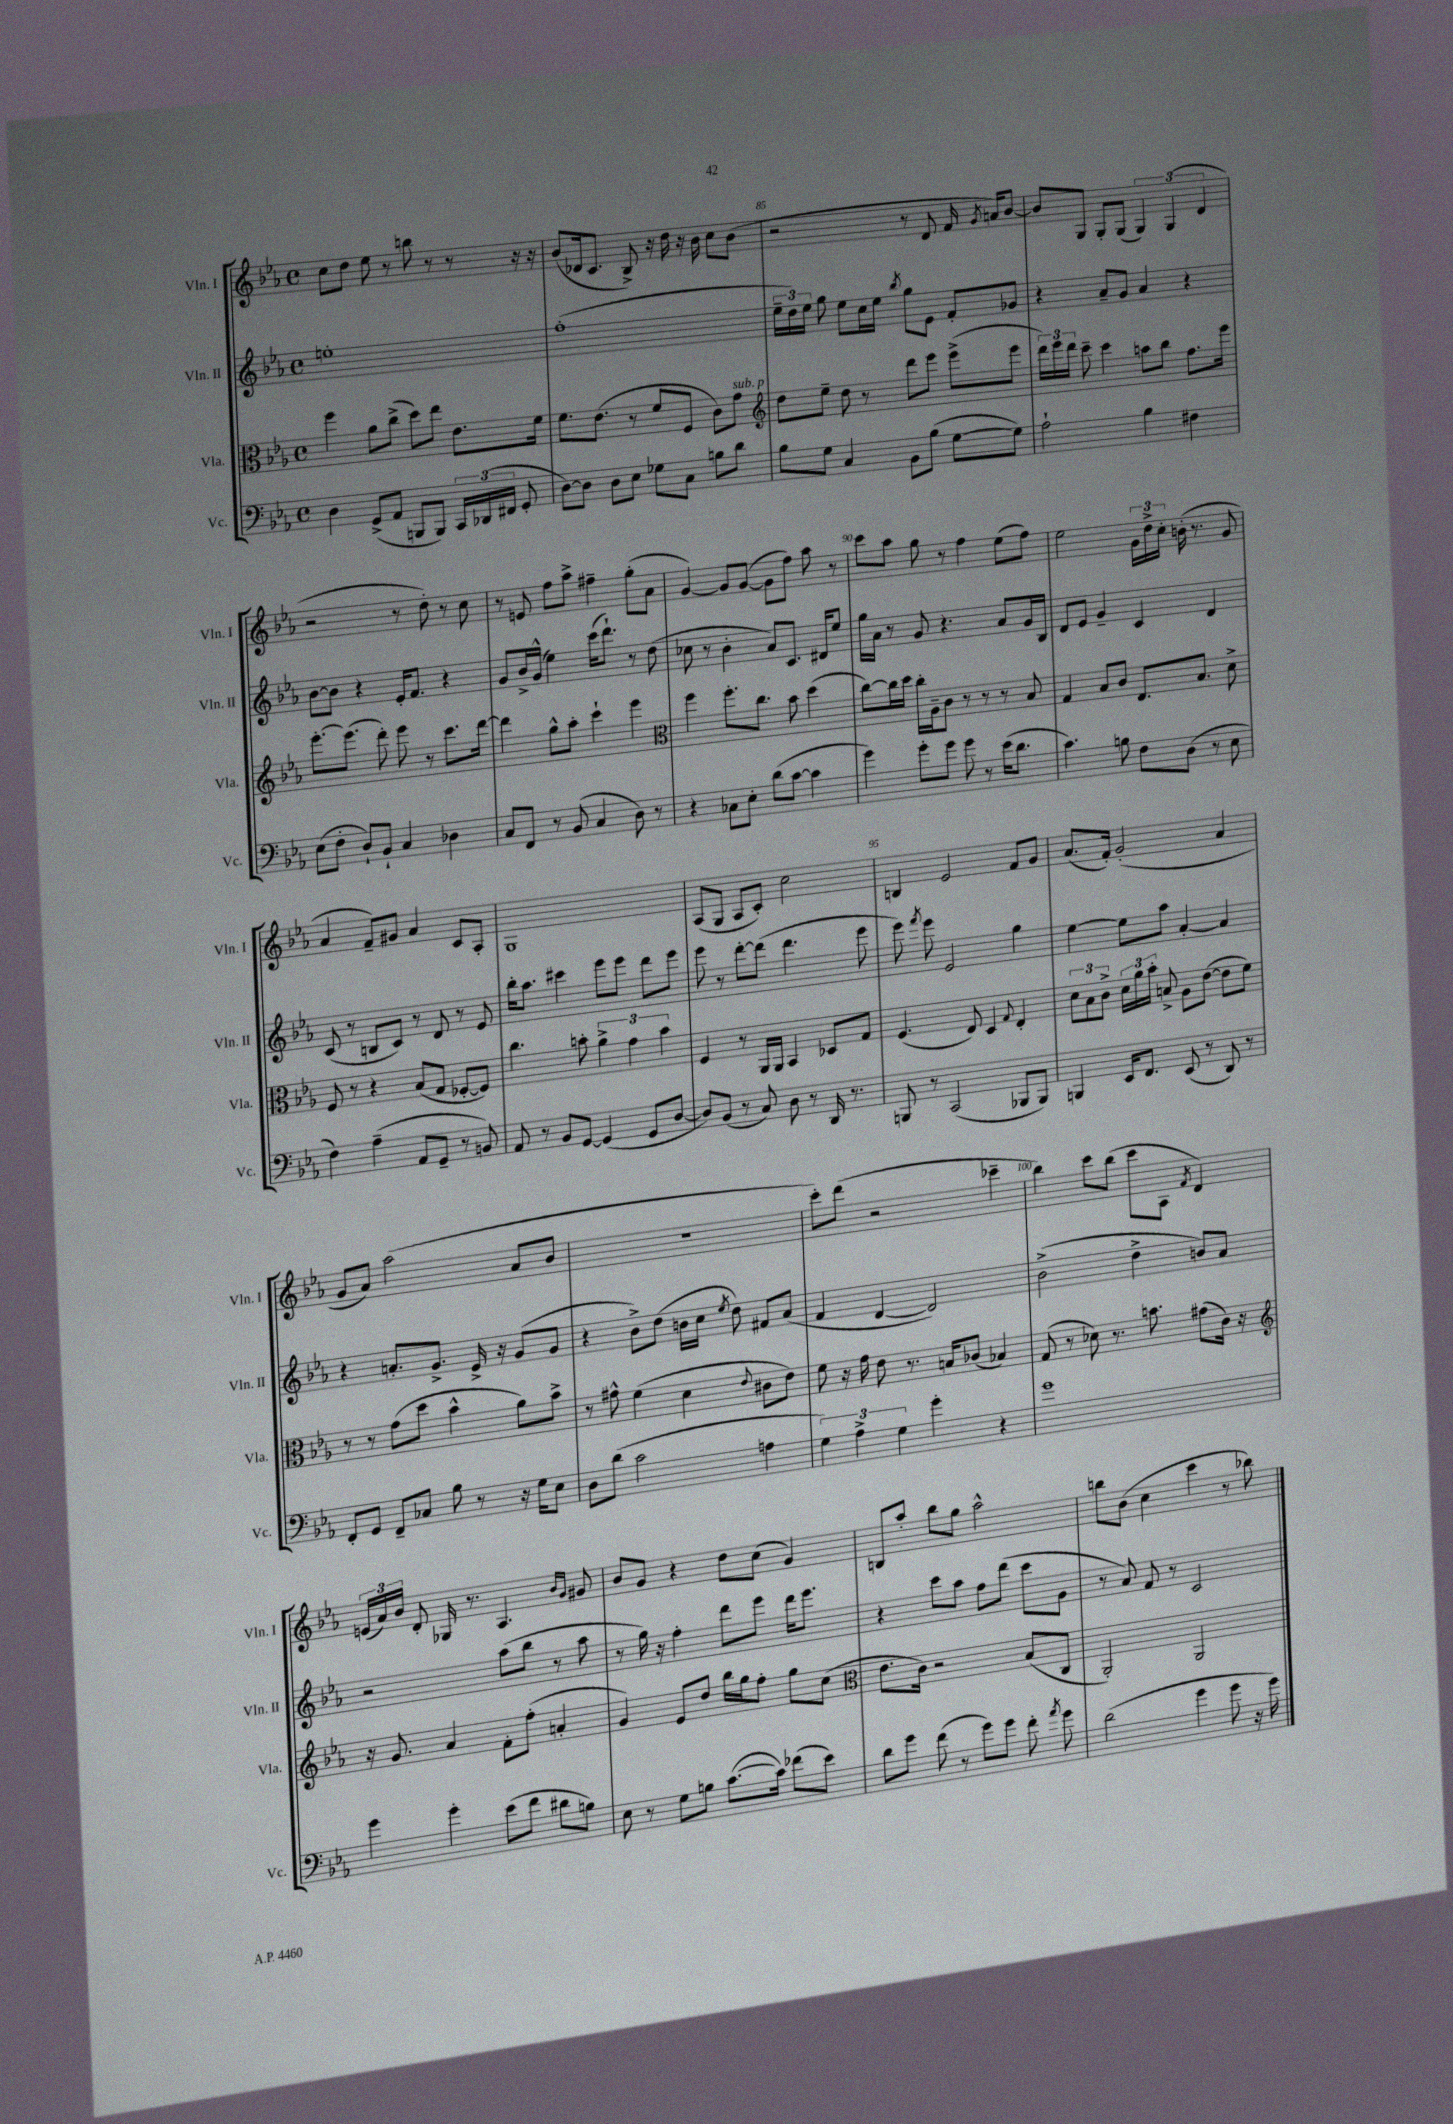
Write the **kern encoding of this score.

**kern	**kern	**kern	**kern
*part4	*part3	*part2	*part1
*staff4	*staff3	*staff2	*staff1
*I"Vc.	*I"Vla.	*I"Vln. II	*I"Vln. I
*I'Vc.	*I'Vla.	*I'Vln. II	*I'Vln. I
*clefF4	*clefC3	*clefG2	*clefG2
*k[b-e-a-]	*k[b-e-a-]	*k[b-e-a-]	*k[b-e-a-]
*M4/4	*M4/4	*M4/4	*M4/4
*met(c)	*met(c)	*met(c)	*met(c)
=83	=83	=83	=83
4D\	4ff\	1een'	8cc\L
.	.	.	8dd\J
(8GG^/L	8a-\L	.	8ee-\
8AA-/J	(8cc^\J	.	8r
8BBBn/L	8dd\L)	.	8bbn\
8BBB/J)	8ee-\J	.	8r
24CC/LL	8.e-\L	.	8r
(24DD-X/	.	.	.
24FF#X/JJ	.	.	.
8GG'/	.	.	16r
.	16f\Jk	.	16r
=84	=84	=84	=84
[8D\L)	8.f\L	(1ff'	(8b-/L
8D\J]	.	.	16d-X/k
.	(8.e-\J	.	8.c/J
8D\L	.	.	.
8E-\J	8r	.	8B-^/)
8G-X\L	8f/L	.	16r
.	.	.	16dd\
8C\J	8F/J	.	16r
.	.	.	16b-\
8Bn\L	8c\L)	.	8cc\L
!	!LO:TX:a:i:t=sub. p	!	!
8d\J	8g\J	.	(8b-\J
=85	=85	=85	=85
*	*clefG2	*	*
8B-\L	8dd\L	24ee-~\LL	2r
.	.	24dd\)	.
.	.	24ee-\JJ	.
8G\J	8ee-~\J	8gg\	.
4C/	8dd\	8ee-\L	.
.	8r	16cc\L	.
.	.	16ee-\JJ	.
.	.	8qbb-/	.
8BB-\L	8ddd\L	8gg\L	8r
(8B-\J	8eee-\J	8e-\J	8d/
[8G\L	(8eee-^\L	8f'/L	16f/
.	.	.	8qg/
.	.	.	16an/KL)
8G\J])	8eee-\J	8g-X/J	[8b-/J
=86	=86	=86	=86
2A-`\	24ddd\LL)	4r	8b-/L]
.	24eee-\	.	.
.	24ddd\JJ	.	.
.	8ccc~\	.	8G/J
.	4ccc\	8a-~/L	8G'/L
.	.	8g/J	(8G/J
4B-\	8aan\L	4a-/	6G/)
.	8bb-\J	.	.
.	.	.	(6G/
4F#X\	8.ff\L	4r	.
.	.	.	6d/
.	16eee-\Jk	.	.
!!LO:LB:g=z
=87	=87	=87	=87
(8E-\L	[8.eee-'\L	[8b-\L	2r
8F'\J	.	8b-\J]	.
.	(8.eee-\J]	.	.
8D`/L)	.	4r	.
8BB-`/J	8ddd'\)	.	.
4C/	8eee-\	16e-'/KL	8r
.	.	8.f/J	.
.	8r	.	8dd'\)
4D-X\	8.ccc\L	4r	8r
.	.	.	8cc\
.	[16ddd\Jk	.	.
=88	=88	=88	=88
8C/L	4ddd\]	8g/L	8r
8FF/J	.	16b-^/L	8en/
.	.	(16g^^/JJ	.
8r	8gg^^\L	4ee-\)	8ff\L
(8BB-/	8aa-'\J	.	8aa-^\J
4C/	4ccc`\	(16ccc\KL	4ff#X~\
.	.	8.ddd`\J)	.
8D\)	4eee-\	8r	(8gg'\L
8r	.	(8dd\	8a-\J
=89	=89	=89	=89
*	*clefC3	*	*
4r	4ff\	8cc-X\	[4g/)
.	.	8r	.
8C-X\L	8.ff'\L	4b-'\	8g/L]
8E-'\J	.	.	([8g/J
.	8.cc\J	.	.
(8d\L	.	8a-/L)	8g\L]
[8c\J	8b-\	8.c/J	8ff\J)
4c\]	(4dd\	.	8aa-\
.	.	16d#X/KL	.
.	.	8ee-/J	8r
=90	=90	=90	=90
4g\)	[8cc\L)	16gg\LL	8ccc\L
.	.	16a-\JJ	.
.	16cc\L]	8r	8aa-\J
.	16dd\JJ	.	.
8g'\L	16cc'\LL	8g/	8gg\
.	16A-~\J	.	.
8g\J	8c\J	4.r	8r
8g\	8r	.	4ff\
8r	8r	.	.
(16e-\KL	8r	8a-/L	(8ee-\L
8.d\J	.	.	.
.	8B-/	16g/L	8ff\J)
.	.	16B-/JJ	.
=91	=91	=91	=91
4.c\)	4G/	8d/L	2ee-\
.	.	8e-/J	.
.	8B-/L	4g~/	.
8Bn\	8c/J	.	.
8F\L	8.E-/L	4c/	24g\LL
.	.	.	24dd^\
.	.	.	24cc'\JJ
(8D\J	.	.	(16bn'\
.	8.B-/J	.	8.r
8r	.	4d/	.
8E-\	8d^\	.	8g/
!!LO:LB:g=z
=92	=92	=92	=92
4F\)	8F/	(8c/	4a-/
.	8r	8r	.
(4A-~\	4r	8Bn/L	8f~/L)
.	.	8c/J)	8g#X/J
8AA-/L	(8B-/L	8r	4a-/
8GG~/J	8G/J	8d/	.
8r	[8F-X'/L	8r	8c/L
8BBn/)	8F-/J])	8e-/	8A-'/J
=93	=93	=93	=93
8AA-/	4.cc\	16bb-'\KL	1G
.	.	8.aa-\J	.
8r	.	.	.
8BB-/L	.	4ccc#X\	.
[8GG/J	8bn'\	.	.
(4GG/]	6a-^\	8eee-\L	.
.	.	8eee-\J	.
.	6g\	.	.
8GG/L	.	8ddd\L	.
.	6b\	.	.
[8D/J	.	8eee-\J	.
=94	=94	=94	=94
8D/L])	4F/	8eee-\	(8A-/L
(8BB-/J	.	8r	8G/J
8r	8r	[8ddd'\L	8A-/L
8C/)	16AA-/LL	(8ddd\J]	8c'/J)
.	16AA-/JJ	.	.
8D\	4BB-/	4.ddd\	2cc\
8r	.	.	.
16DD/	8D-X/L	.	.
8.r	.	.	.
.	8G/J	8eee-\	.
=95	=95	=95	=95
8BBBn/	(4.F/	8eee-\)	4Bn/
.	.	8qfff/	.
8r	.	8eee-\	.
(2CC/	.	2e-/	2e-/
.	8E-/)	.	.
.	4D/	.	.
.	8qqG/	.	.
8BBB-X/L	4E-'/	4gg\	8f/L
8BBB-/J)	.	.	8g/J
=96	=96	=96	=96
4BBBn/	12d\L	[4ee-\	(8.a-/L
.	12B-\	.	.
.	12c^\J	.	.
.	.	.	16f'/Jk)
16EE-/KL	24d\LL	8ee-\L]	(2g'/
.	24a-\	.	.
8.FF/J	.	.	.
.	24b-'\JJ	.	.
.	8Bn^/	8aa-\J	.
(8EE-/	8A-\L	[4a-'/	.
8r	([8e-\J	.	.
8DD/)	8e-\L]	4a-/]	4a-/
8r	8f\J)	.	.
!!LO:LB:g=z
=97	=97	=97	=97
8FF'/L	8r	4r	8g/L
8GG/J	8r	.	8a-/J)
8FF~/L	(8g\L	8.an'/L	(2aa-\
8C-X/J	8dd\J	.	.
.	.	8.g^/J	.
8B-\	4b-^^\	.	.
8r	.	16e-^/	.
.	.	16r	.
16r	8a-\L)	(8g/L	8a-/L
16G\KL	.	.	.
8E-\J	8b-^\J	8g/J	8b-/J
=98	=98	=98	=98
8D\L	8r	4r	1r
(8d\J	8g#X^^\	.	.
2c\	(4f\	8b-^\L)	.
.	.	(8dd\J	.
.	4d\	16bn\LL	.
.	.	16cc\JJ	.
.	.	8qee-/	.
.	.	8dd\)	.
.	8qqe-/	.	.
4An\	8c#X\L	8f#X/L	.
.	8e-\J)	(8a-/J	.
=99	=99	=99	=99
6G\)	8f\	4f/	8ccc'\L)
.	16r	.	(8ddd\J
6A-^\	.	.	.
.	16g\	.	.
.	8e-\	[4d/	2r
6G\	.	.	.
.	8.r	.	.
4g'\	.	2d/])	.
.	16Bn/KL	.	.
.	(8c-X/J	.	.
4r	4B-X/)	.	4ccc-X~\
=100	=100	=100	=100
1g	(8G/	(2b-^\	4bb-\)
.	8r	.	.
.	8d-X\)	.	8ccc\L
.	8.r	.	(8bb-\J
.	.	4dd^\	8ccc\L
.	8.bn\	.	.
.	.	.	8A-\J
.	.	.	8qf/
.	(8g#X\L	8bn/L)	4d/)
.	16c\Jk)	8a-/J	.
.	16r	.	.
!!LO:LB:g=z
=101	=101	=101	=101
*	*clefG2	*	*
4g\	16r	2r	(24en/LL
.	.	.	24a-/)
.	8.g/	.	.
.	.	.	24b-/JJ
.	.	.	8d'/
4g'\	4a-/	.	16G-X/
.	.	.	8.r
(8e-\L	8f'\L	(8aa-\L	4.A-/
8f\J	(8ff'\J	8bb-\J	.
8d#X\L	4an'/	8r	.
.	.	.	16qqb-/LL
.	.	.	16qqg/JJ
8Bn\J)	.	8aa-\	8g#X/
=102	=102	=102	=102
8E-\	4g/)	8r	8b-/L
8r	.	16gg\)	8g/J
.	.	16r	.
8G\L	8e-/L	4ff'\	4r
8Bn\J	8dd/J	.	.
([8.c\L	16bb-\LL	8ddd\L	8dd\L
.	16gg\J	.	.
.	8ff'\J	8eee-\J	(8cc\J
16c\Jk])	.	.	.
(8f-X\L	8gg\L	16ddd\KL	4g/)
.	.	8.eee-\J	.
8e-\J)	(8cc\J	.	.
=103	=103	=103	=103
*	*clefC3	*	*
8d\L	8.e-\L	4r	8Bn/L
8g\J	.	.	8aa-'/J
.	16c\Jk)	.	.
(8f\	2r	8ccc\L	8bb-\L
8r	.	8aa-\J	8gg\J
8g\L)	.	8ff\L	2aa-^^\
8g\J	.	(8ddd\J	.
8f'\	(8B-/L	8ccc\L	.
8qa-/	.	.	.
8g\	8C/J	8g\J	.
=104	=104	=104	=104
(2d\	2AA-'/)	8r	8bbn\L
.	.	8a-/)	(8b-\J
.	.	8f/	4cc\
.	.	8r	.
4g\	2AA-/	2c/	4ccc\
8g\	.	.	8r
16r	.	.	8bb-X\)
16g\)	.	.	.
==	==	==	==
*-	*-	*-	*-
